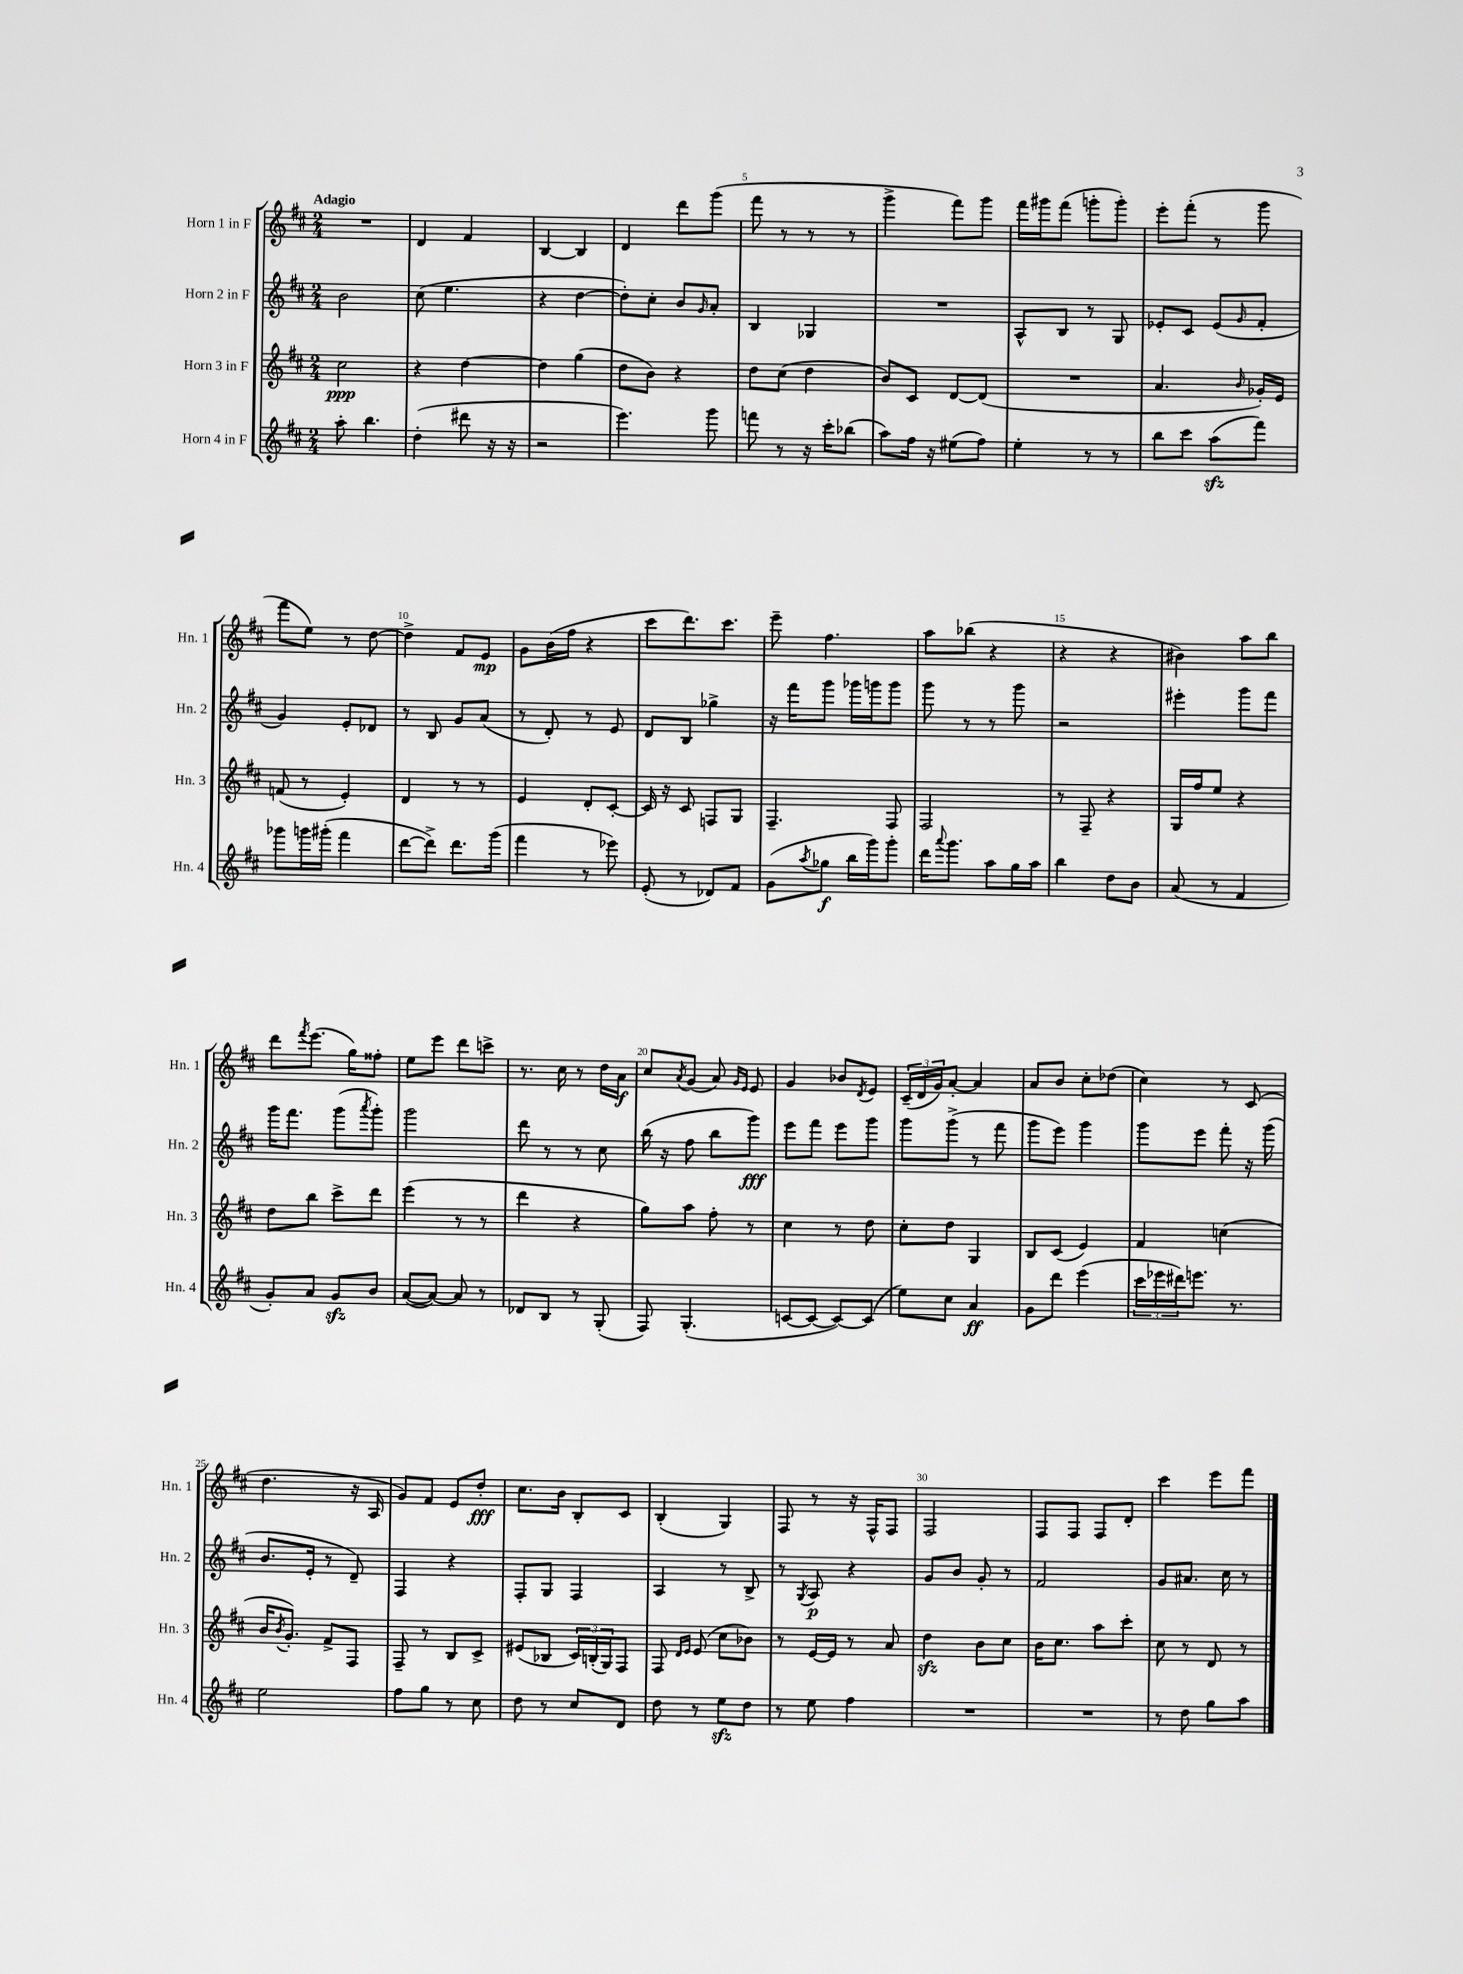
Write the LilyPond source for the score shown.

<<
\new StaffGroup <<
\new Staff = "s0" \with { instrumentName = "Horn 1 in F" shortInstrumentName = "Hn. 1" } {
    \clef treble \key d \major \numericTimeSignature \time 2/4 \tempo "Adagio"
    R2 |
    d'4 fis'4 |
    b4~ b4 |
    d'4 d'''8 g'''8( |
    fis'''8 r8 r8 r8 |
    g'''4-> fis'''8) g'''8 |
    fis'''16 gis'''16 fis'''8( g'''8-. g'''8-.) |
    e'''8-. fis'''8-.( r8 g'''8 |
    fis'''8 e''8) r8 d''8~ |
    d''4-> fis'8 e'8\mp |
    g'8 b'16( fis''16 r4 |
    cis'''8 d'''8.) cis'''8. |
    e'''8-- fis''4. |
    a''8 bes''8( r4 |
    r4 r4 |
    bis'4) a''8 b''8 |
    d'''8 \acciaccatura { fis'''8 } e'''8.( g''16) fisis''8-. |
    e''8 e'''8 d'''8 c'''8-> |
    r8. cis''16 r8 d''16 a'16\f |
    cis''8 \acciaccatura { a'8 } g'8( a'8) \grace { g'16 e'16 } e'8 |
    g'4 bes'8 \acciaccatura { d'8 } e'8 |
    \tuplet 3/2 { cis'16--( d'16 g'16) } a'8~-. a'4 |
    a'8 b'8 cis''8-. des''8( |
    cis''4) r8 cis'8( |
    d''4. r16 a16 |
    g'8) fis'8 e'8 d''8-.\fff |
    cis''8. b'16 b8-. cis'8 |
    b4-.( g4) |
    fis8 r8 r16 fis16-^ fis8 |
    fis2 |
    fis8 fis8 fis8 d'8-. |
    cis'''4 e'''8 fis'''8 \bar "|." |
}
\new Staff = "s1" \with { instrumentName = "Horn 2 in F" shortInstrumentName = "Hn. 2" } {
    \clef treble \key d \major \numericTimeSignature \time 2/4
    b'2 |
    cis''8( e''4. |
    r4 d''4~ |
    d''8-.) cis''8-. b'8 \grace { g'16 } a'8-. |
    b4 ges4 |
    R2 |
    a8-^ b8 r8 g8 |
    ees'8-. cis'8 ees'8( \grace { g'16 } fis'8-. |
    g'4) e'8-. des'8 |
    r8 b8 g'8 a'8( |
    r8 d'8-.) r8 e'8 |
    d'8 b8 ges''4-> |
    r16 fis'''16 g'''8 ges'''16 g'''16 g'''8 |
    g'''8 r8 r8 g'''8 |
    r2 |
    eis'''4-. g'''8 fis'''8 |
    g'''16 fis'''8. g'''8( \acciaccatura { a'''8 } g'''8-.) |
    g'''2 |
    d'''8 r8 r8 cis''8 |
    b''16( r16 fis''8 b''8 g'''8\fff) |
    e'''8 fis'''8 e'''8 g'''8 |
    g'''8 g'''8->( r8 fis'''8 |
    g'''8 e'''8) g'''4 |
    g'''8 e'''8 fis'''8-. r16 g'''16( |
    b'8. e'16-. r8 d'8--) |
    fis4 r4 |
    fis8-. g8 fis4 |
    a4 r8 b8-> |
    r8 \acciaccatura { g8 } a8\p r4 |
    g'8 b'8 g'8-. r8 |
    fis'2 |
    g'8 ais'8. cis''16 r8 \bar "|." |
}
\new Staff = "s2" \with { instrumentName = "Horn 3 in F" shortInstrumentName = "Hn. 3" } {
    \clef treble \key d \major \numericTimeSignature \time 2/4
    cis''2\ppp |
    r4 d''4~ |
    d''4 g''4( |
    d''8 b'8) r4 |
    d''8 cis''8( d''4 |
    b'8) cis'8 d'8~ d'8( |
    R2 |
    a'4. \grace { b'16 } ges'16-.) e'16 |
    f'8( r8 e'4-.) |
    d'4 r8 r8 |
    e'4 d'8-. cis'8~-. |
    cis'16 r16 cis'8 f8 g8 |
    fis4.-- fis8 |
    fis2 |
    r8 fis8-- r4 |
    g16 fis''16 e''8 r4 |
    d''8 b''8 cis'''8-> d'''8 |
    e'''4( r8 r8 |
    d'''4 r4 |
    g''8) a''8 fis''8-. r8 |
    cis''4 r8 d''8 |
    cis''8-. d''8 g4 |
    b8 cis'8( e'4) |
    fis'4 c''4( |
    b'16 \acciaccatura { b'8 } g'8.-.) fis'8-> fis8 |
    fis8-- r8 b8 cis'8-> |
    eis'8( bes8 \tuplet 3/2 { cis'16) b16-.( g16) } fis8 |
    fis8 \grace { d'16 e'16 } e'8( cis''8 bes'8) |
    r8 e'16~ e'16 r8 a'8 |
    d''4\sfz b'8 cis''8 |
    b'16 cis''8. a''8 cis'''8-. |
    cis''8 r8 d'8 r8 \bar "|." |
}
\new Staff = "s3" \with { instrumentName = "Horn 4 in F" shortInstrumentName = "Hn. 4" } {
    \clef treble \key d \major \numericTimeSignature \time 2/4
    a''8-. b''4. |
    d''4-.( dis'''8 r16 r16 |
    r2 |
    e'''4.) g'''8 |
    f'''8 r8 r16 cis'''16-. bes''8( |
    a''8) fis''16 r16 eis''8( fis''8) |
    e''4-. r8 r8 |
    b''8 cis'''8 a''8\sfz( fis'''8) |
    ges'''8 g'''16 gis'''16-.( fis'''4 |
    d'''8~ d'''8->) d'''8. g'''16( |
    fis'''4 r8 ees'''8) |
    e'8-.( r8 des'8) fis'8 |
    g'8( \acciaccatura { a''8 } ges''8\f b''16 g'''16) g'''8-. |
    d'''16 \appoggiatura { a'''8 } g'''8. a''8 g''16 a''16 |
    b''4 d''8 b'8 |
    a'8( r8 fis'4 |
    g'8-.) a'8 g'8\sfz b'8 |
    a'8~( a'8~) a'8 r8 |
    des'8 b8 r8 g8-.( |
    fis8) g4.-.( |
    c'8~ c'8~ c'8~) c'8( |
    e''8) cis''8 a'4\ff |
    g'8 d'''8 e'''4( |
    \tuplet 3/2 { cis'''16 ees'''16 dis'''16) } e'''8. r8. |
    e''2 |
    fis''8 g''8 r8 cis''8 |
    d''8 r8 cis''8 d'8 |
    d''8 r8 e''8\sfz d''8 |
    r8 e''8 fis''4 |
    R2 |
    R2 |
    r8 d''8 g''8 a''8 \bar "|." |
}
>>
>>
\layout { \context { \Score \override BarNumber.break-visibility = ##(#f #t #t) barNumberVisibility = #(every-nth-bar-number-visible 5) } }
